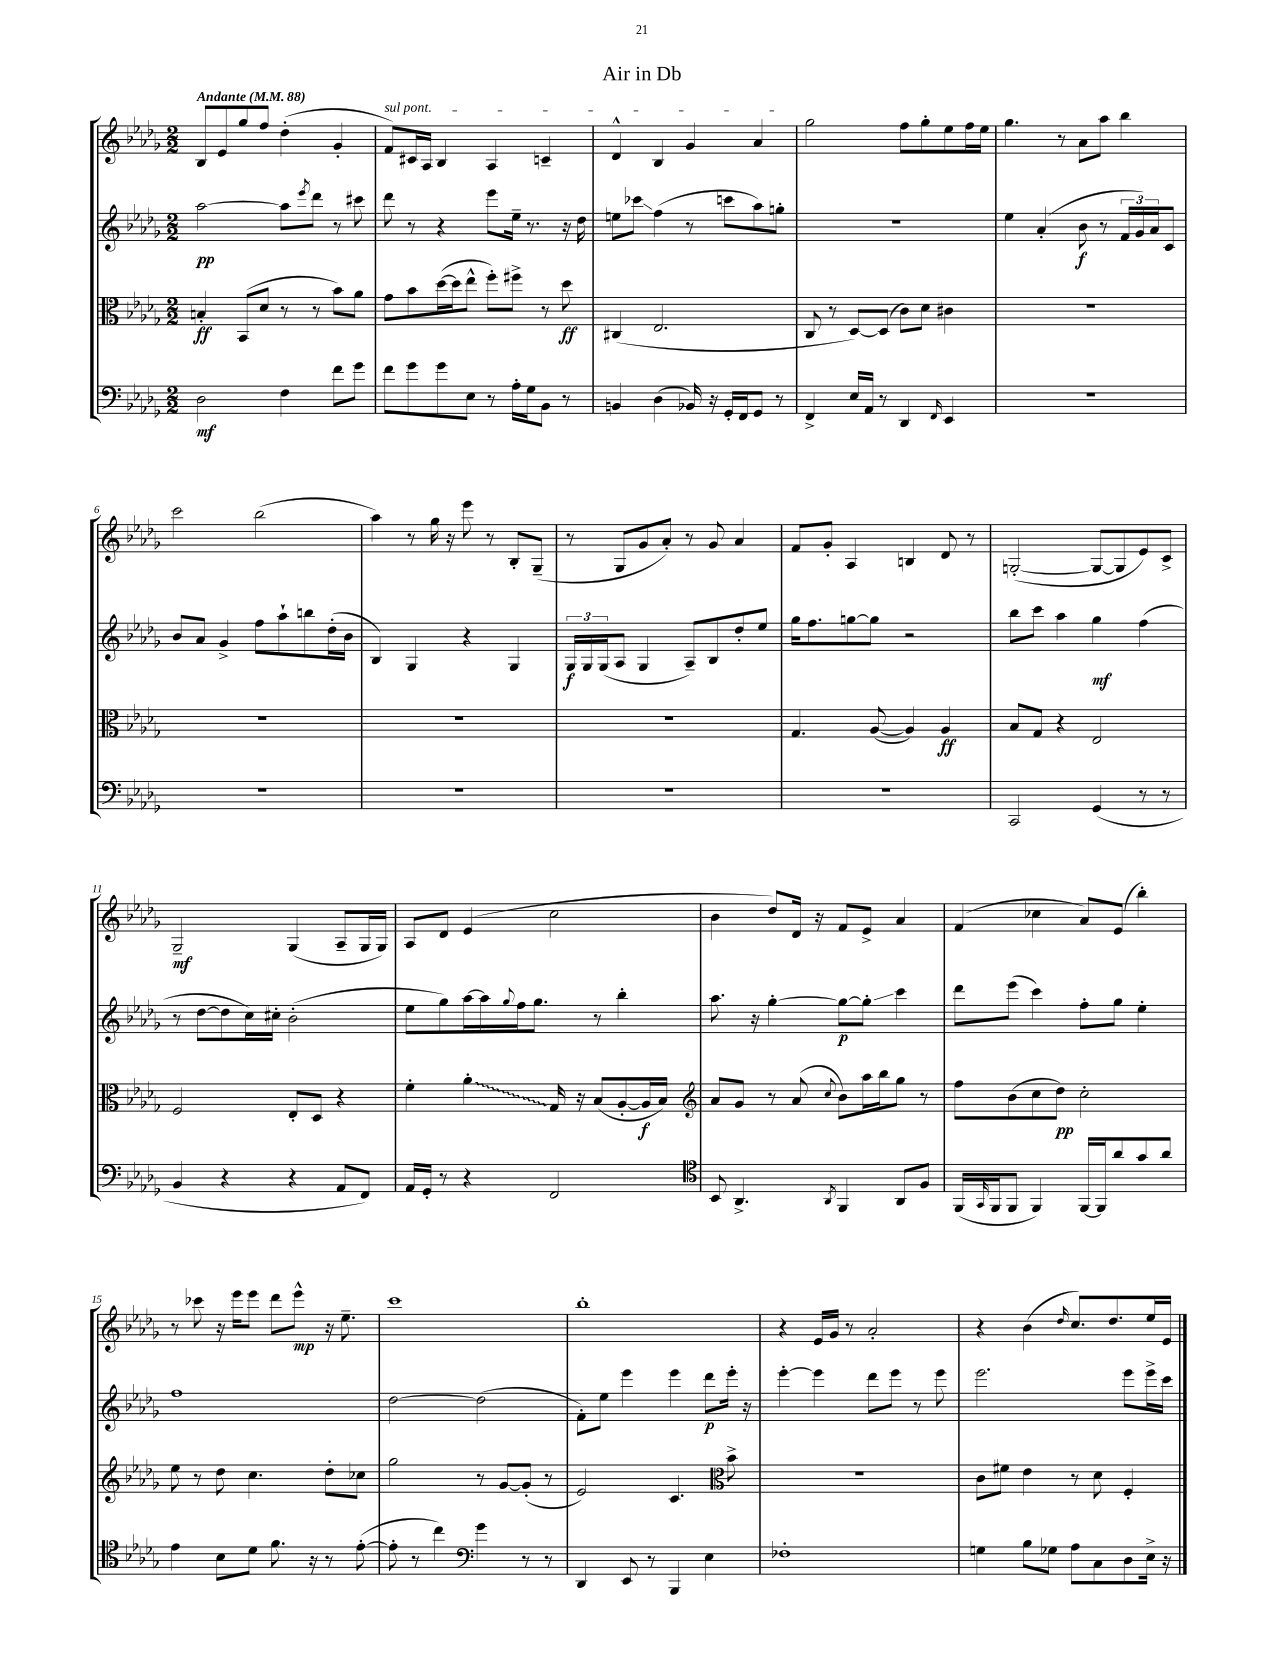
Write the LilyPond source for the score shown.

\header { title = "Air in Db" }
<<
\new StaffGroup <<
\new Staff = "s0" {
    \clef treble \key des \major \numericTimeSignature \time 2/2 \tempo "Andante" 4 = 88
    bes8 ees'8 ges''8 f''8 des''4-.( ges'4-. |
    \once \override TextSpanner.bound-details.left.text = \markup { \italic "sul pont." } f'8\startTextSpan) cis'16 aes16 bes4 aes4 c'4-- |
    des'4-^ bes4 ges'4 aes'4\stopTextSpan |
    ges''2 f''8 ges''8-. ees''8 f''16 ees''16 |
    ges''4. r8 aes'8 aes''8 bes''4 |
    c'''2 bes''2( |
    aes''4) r8 ges''16 r16 ees'''8 r8 bes8-. ges8--( |
    r8 ges8 ges'8 aes'8-.) r8 ges'8 aes'4 |
    f'8 ges'8-. aes4 b4 des'8 r8 |
    g2~-.( g8~ g8 ees'8) c'8-> |
    ges2--\mf ges4( aes8-- ges16 ges16) |
    aes8 des'8 ees'4( c''2 |
    bes'4 des''8) des'16 r16 f'8 ees'8-> aes'4 |
    f'4( ces''4 aes'8) ees'8( bes''4-.) |
    r8 ces'''8 r16 ees'''16 ees'''8 des'''8 ees'''8-^\mp r16 ees''8.-- |
    c'''1 |
    bes''1-. |
    r4 ees'16 ges'16 r8 aes'2-. |
    r4 bes'4( \grace { des''16 } c''8.) des''8. ees''16 ees'16 \bar "|." |
}
\new Staff = "s1" {
    \clef treble \key des \major \numericTimeSignature \time 2/2
    aes''2~\pp aes''8 \acciaccatura { ees'''8 } des'''8 r8 cis'''8 |
    des'''8 r8 r4 ees'''8 ees''16-- r8. r16 des''16 |
    e''8 ces'''8\glissando f''4( r8 c'''8 aes''8) g''8-. |
    R1 |
    ees''4 aes'4-.( bes'8\f r8 \tuplet 3/2 { f'16 ges'16) aes'16 } c'8 |
    bes'8 aes'8 ges'4-> f''8 aes''8-! b''8 des''16-.( bes'16 |
    bes4) ges4 r4 ges4 |
    \tuplet 3/2 { ges16\f ges16 ges16( } aes8 ges4 aes8--) bes8 des''8-. ees''8 |
    ges''16 f''8. g''8~ g''8 r2 |
    bes''8 c'''8 aes''4 ges''4\mf f''4( |
    r8 des''8~ des''8 c''16) cis''16-. bes'2-.( |
    ees''8 ges''8) aes''16~ aes''16 \appoggiatura { ges''8 } f''16 ges''8. r8 bes''4-. |
    aes''8. r16 ges''4~-. ges''8~\p ges''8-.\glissando c'''4 |
    des'''8 ees'''8( c'''4) f''8-. ges''8 ees''4-. |
    f''1 |
    des''2~ des''2( |
    f'8-.) ees''8 ees'''4 ees'''4 des'''8\p ees'''16-. r16 |
    ees'''4~-. ees'''4 des'''8 ees'''8 r8 ees'''8 |
    ees'''2. ees'''8 ees'''16-> c'''16 \bar "|." |
}
\new Staff = "s2" {
    \clef alto \key des \major \numericTimeSignature \time 2/2
    b4-.\ff bes,8( des'8 r8 r8 bes'8) aes'8 |
    ges'8 bes'8 des''16~( des''16 ees''8-^ f''8-.) fis''8-> r8 des''8\ff |
    cis4( ees2. |
    c8 r8 des8~) des8( c'8) des'8 cis'4 |
    R1 |
    R1 |
    R1 |
    R1 |
    ges4. aes8~( aes4) aes4\ff |
    bes8 ges8 r4 ees2 |
    f2 ees8-. des8 r4 |
    f'4-. \once \override Glissando.style = #'zigzag aes'4-.\glissando ges16 r16 bes8( aes8~-. aes16\f bes16) |
    \clef treble aes'8 ges'8 r8 aes'8( \appoggiatura { c''8 } bes'8) aes''16 bes''16 ges''8 r8 |
    f''8 bes'8( c''8 des''8\pp) c''2-. |
    ees''8 r8 des''8 c''4. des''8-. ces''8 |
    ges''2 r8 ges'8~ ges'8-.( r8 |
    ees'2) c'4. \clef alto bes'8-> |
    R1 |
    c'8 fis'8 ees'4 r8 des'8 f4-. \bar "|." |
}
\new Staff = "s3" {
    \clef bass \key des \major \numericTimeSignature \time 2/2
    des2\mf f4 f'8 ges'8 |
    f'8 ges'8 ges'8 ees8 r8 aes16-. ges16 bes,8 r8 |
    b,4 des4( bes,16) r16 ges,16-. f,16 ges,8 r8 |
    f,4-> ees16 aes,16 r8 des,4 \grace { f,16 } ees,4 |
    R1 |
    R1 |
    R1 |
    R1 |
    R1 |
    c,2 ges,4( r8 r8 |
    bes,4 r4 r4 aes,8 f,8) |
    aes,16 ges,16-. r8 r4 f,2 |
    \clef tenor bes,8 aes,4.-> \acciaccatura { aes,8 } f,4 aes,8 f8 |
    f,16( \grace { ges,16 } f,16 f,8 f,4) f,16~ f,16 aes'8 ges'8 aes'8 |
    ees'4 bes8 des'8 f'8. r16 r8 ees'8~-.( |
    ees'8-. r8 c''4) \clef bass ges'4 r8 r8 |
    des,4 ees,8 r8 bes,,4 ees4 |
    fes1-. |
    g4 bes8 ges8 aes8 c8 des8 ees16-> r16 \bar "|." |
}
>>
>>
